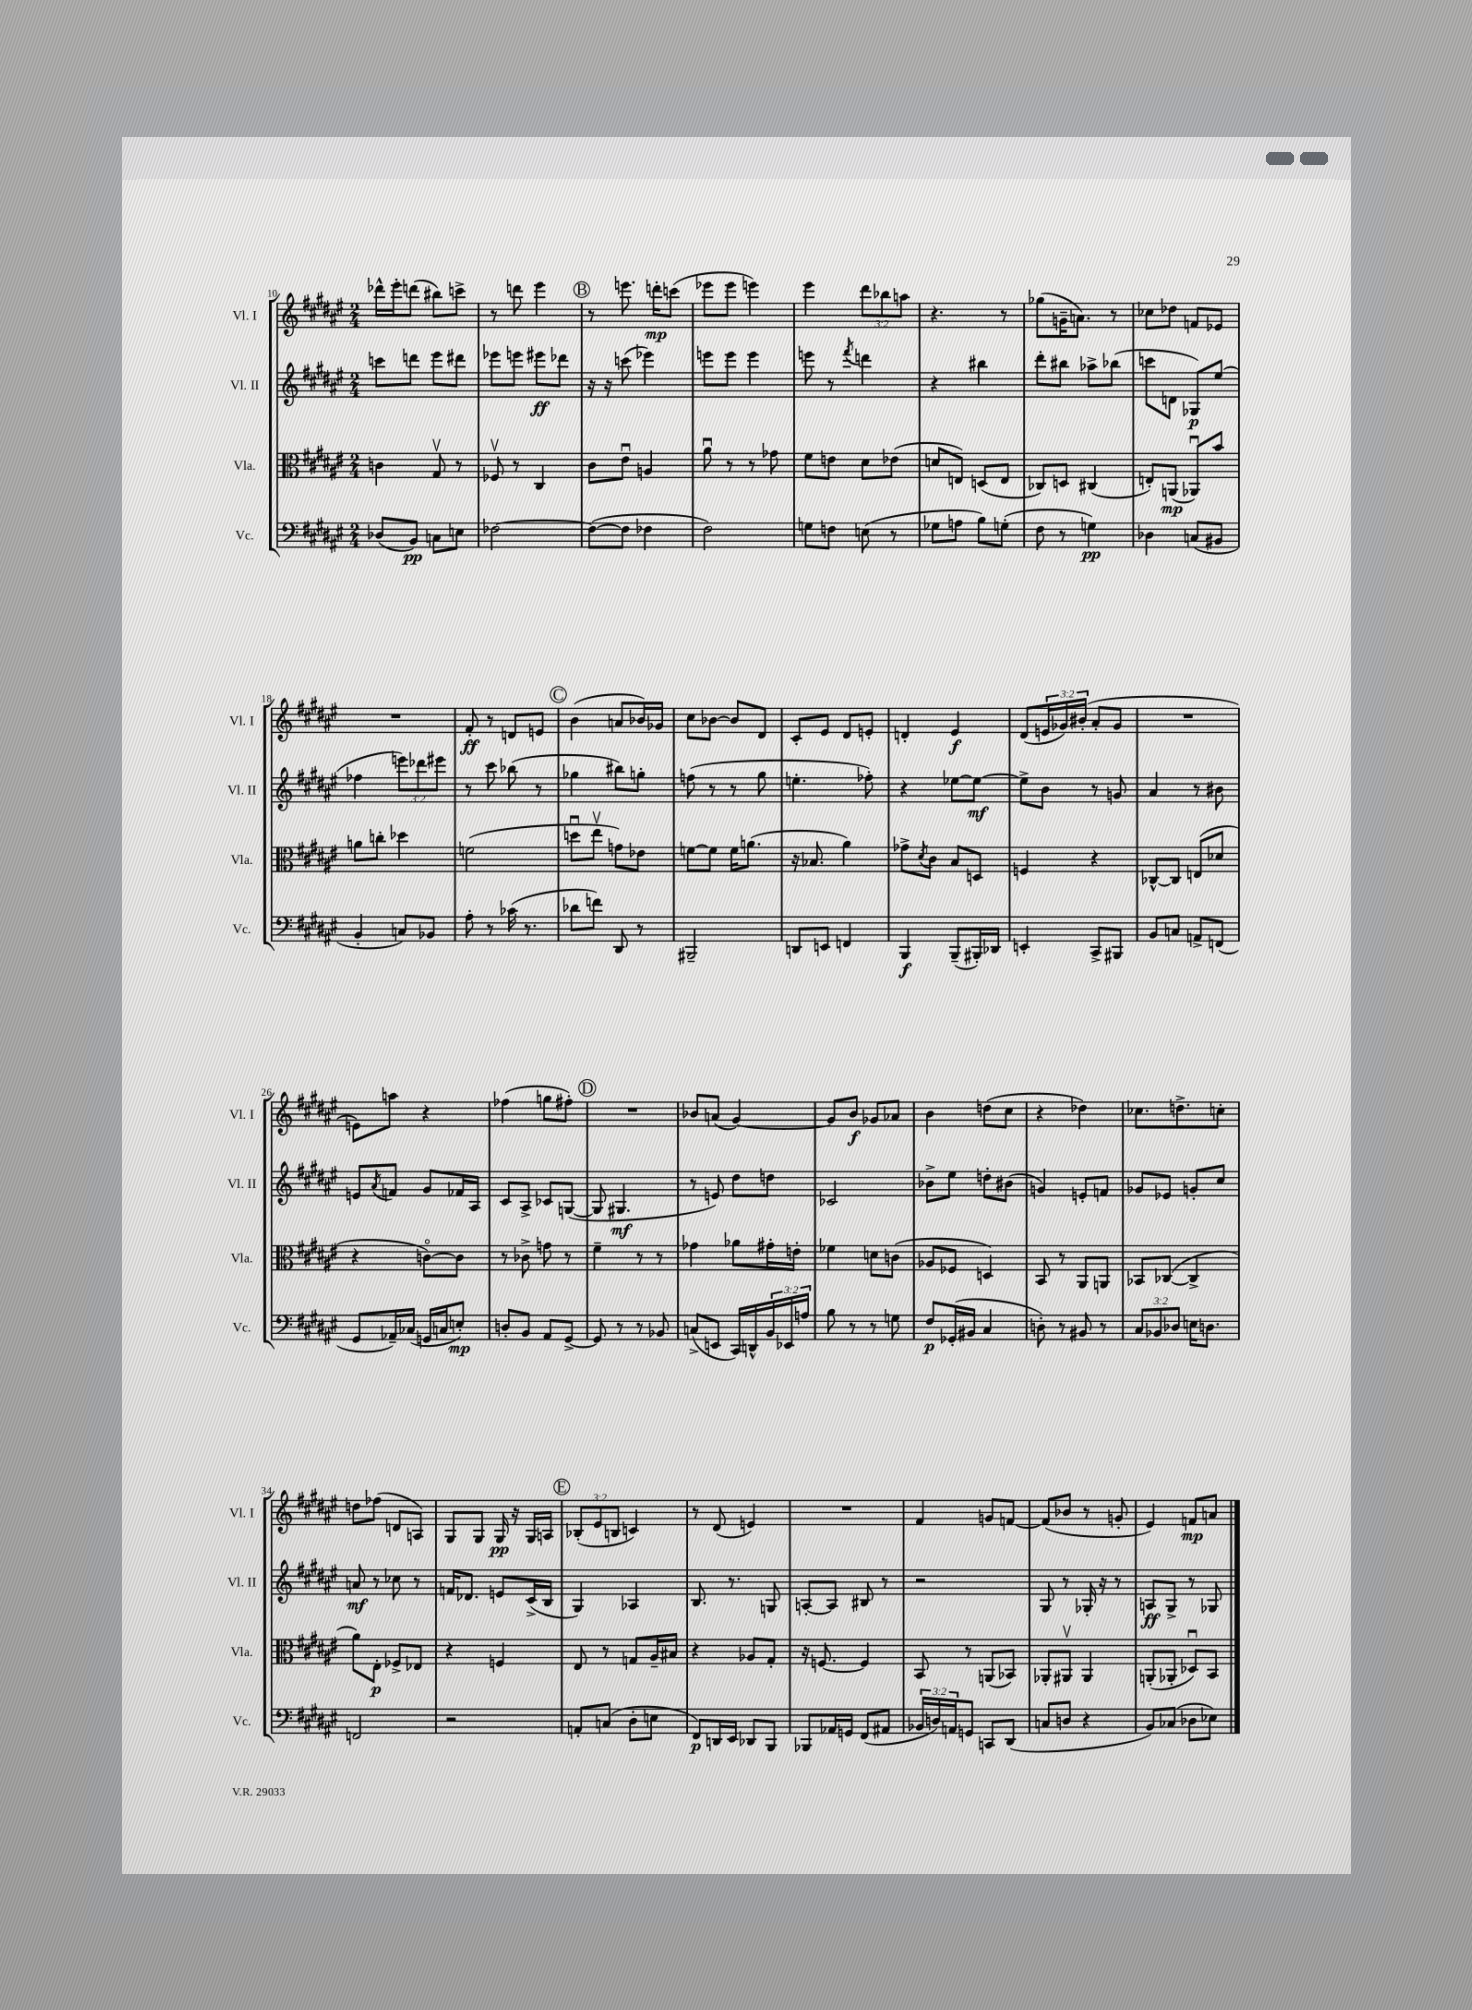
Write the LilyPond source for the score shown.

<<
\new StaffGroup <<
\new Staff = "s0" \with { instrumentName = "Vl. I" shortInstrumentName = "Vl. I" } {
    \clef treble \key fis \major \numericTimeSignature \time 2/4 \override Staff.TupletNumber.text = #tuplet-number::calc-fraction-text
    des'''16-^ eis'''16-. d'''8( bis''8) c'''8-> |
    r8 d'''8 eis'''4 |
    \mark \markup { \circle "B" } r8 e'''8. d'''16-.\mp c'''8( |
    ees'''8 ees'''8 e'''4) |
    eis'''4 \tuplet 3/2 { dis'''8 bes''8 a''8 } |
    r4. r8 |
    ges''8( g'16-- a'8.) r8 |
    ces''8 des''8 f'8 ees'8 |
    R2 |
    fis'8-.\ff r8 d'8 e'8 |
    \mark \markup { \circle "C" } b'4( a'8 bes'16) ges'16 |
    cis''8 bes'8~ bes'8 dis'8 |
    cis'8-. eis'8 dis'8 e'8-. |
    d'4-. eis'4\f |
    dis'8( \tuplet 3/2 { e'16 ges'16) bis'16-.( } ais'8-. ges'8 |
    R2 |
    e'8) a''8 r4 |
    fes''4( g''8 fis''8-.) |
    \mark \markup { \circle "D" } R2 |
    bes'8 a'8( gis'4~) |
    gis'8 b'8\f ges'8 aes'8 |
    b'4 d''8( cis''8 |
    r4 des''4) |
    ces''8. d''8.-> c''8-. |
    d''8 fes''8( d'8 a8) |
    gis8 gis8 gis16\pp r16 gis16 a16 |
    \mark \markup { \circle "E" } \tuplet 3/2 { bes8-.( eis'8 b8 } c'4) |
    r8 dis'8( e'4) |
    R2 |
    fis'4 g'8 f'8~ |
    f'8( bes'8 r8 g'8-. |
    eis'4) f'8\mp a'8 \bar "|." |
}
\new Staff = "s1" \with { instrumentName = "Vl. II" shortInstrumentName = "Vl. II" } {
    \clef treble \key fis \major \numericTimeSignature \time 2/4 \override Staff.TupletNumber.text = #tuplet-number::calc-fraction-text
    c'''8 d'''8 eis'''8 dis'''8 |
    ees'''8 e'''8 eis'''8\ff des'''8 |
    \mark \markup { \circle "B" } r16 r16 c'''8( ees'''4) |
    e'''8 e'''8 e'''4 |
    e'''8 r8 \acciaccatura { fis'''8 } d'''4 |
    r4 bis''4 |
    dis'''8-. bis''8 aes''8-> bes''8( |
    c'''8 d'8 ges8\p) eis''8( |
    fes''4 \tuplet 3/2 { e'''8) des'''8 eis'''8 } |
    r8 cis'''8 bes''8( r8 |
    \mark \markup { \circle "C" } ges''4 bis''8) g''8-. |
    f''8( r8 r8 gis''8 |
    e''4.-. fes''8-.) |
    r4 ees''8~ ees''8~\mf |
    ees''8-> b'8 r8 g'8 |
    ais'4 r8 bis'8 |
    e'8 \acciaccatura { ais'8 } f'8 gis'8 fes'16 ais16 |
    cis'8 ais8-> ces'8 g8~( |
    \mark \markup { \circle "D" } g8 gis4.\mf |
    r8 e'8) dis''8 d''8 |
    ces'2 |
    bes'8-> eis''8 d''8-. bis'8( |
    g'4) e'8-. f'8 |
    ges'8 ees'8 g'8-. cis''8 |
    a'8\mf r8 ces''8 r8 |
    f'16 des'8. e'8 cis'16->( b16 |
    \mark \markup { \circle "E" } gis4) aes4 |
    b8. r8. g8 |
    a8~-. a8 bis8 r8 |
    r2 |
    gis8 r8 ges16-. r16 r8 |
    a8\ff gis8-> r8 ges8 \bar "|." |
}
\new Staff = "s2" \with { instrumentName = "Vla." shortInstrumentName = "Vla." } {
    \clef alto \key fis \major \numericTimeSignature \time 2/4
    c'4 gis8\upbow r8 |
    fes8\upbow r8 cis4 |
    \mark \markup { \circle "B" } cis'8 eis'8\downbow a4 |
    ais'8\downbow r8 r8 ges'8 |
    fis'8 e'8 dis'8 ees'8( |
    d'8 e8) d8( e8 |
    ces8) d8 cis4( |
    e8-.) a,8\mp( aes,8\downbow) b'8 |
    a'8 c''8-. des''4 |
    f'2( |
    \mark \markup { \circle "C" } d''8\downbow eis''8\upbow g'8) ees'8 |
    f'8~ f'8 f'16 a'8.( |
    r16 bes8. ais'4) |
    ges'8-> \acciaccatura { dis'8 } cis'8 b8 d8 |
    f4 r4 |
    ces8~-^ ces8 e8( des'8 |
    r4 c'8~\flageolet) c'8 |
    r8 ces'8-> g'8 r8 |
    \mark \markup { \circle "D" } fis'4-- r8 r8 |
    ges'4 aes'8 gis'16-. e'16-. |
    fes'4 d'8 c'8( |
    aes8 fes8 d4) |
    b,8 r8 ais,8 a,8 |
    bes,8 ces8~( ces4-> |
    ais'8) eis8-.\p fes8-> ees8 |
    r4 f4 |
    \mark \markup { \circle "E" } eis8 r8 g8 ais16-- bis16 |
    r4 aes8 gis8-. |
    r16 f8.~ f4 |
    b,8 r8 a,8( bes,8) |
    aes,8-. ais,8\upbow ais,4 |
    a,8-.( aes,8-. des8\downbow) b,8 \bar "|." |
}
\new Staff = "s3" \with { instrumentName = "Vc." shortInstrumentName = "Vc." } {
    \clef bass \key fis \major \numericTimeSignature \time 2/4 \override Staff.TupletNumber.text = #tuplet-number::calc-fraction-text
    des8( b,8\pp) c8 e8 |
    fes2~ |
    \mark \markup { \circle "B" } fes8~( fes8 fes4 |
    fis2) |
    g8 f8 e8( r8 |
    ges8 a8 b8) g8-.( |
    fis8 r8 g4\pp) |
    des4 c8( bis,8 |
    b,4-. c8) bes,8 |
    ais8-. r8 ces'16( r8. |
    \mark \markup { \circle "C" } des'8 f'8) dis,8 r8 |
    bis,,2-- |
    d,8 e,8 f,4 |
    b,,4\f b,,8--( bis,,16-.) des,16 |
    e,4-. cis,8-> bis,,8 |
    b,8 c8 a,8-> f,8( |
    gis,8 aes,16--) ces16( g,16 c16 e8-.\mp) |
    d8-. b,8 ais,8 gis,8~-> |
    \mark \markup { \circle "D" } gis,8 r8 r8 bes,8 |
    c8->( e,8 cis,16) d,16-^ \tuplet 3/2 { b,16 ees,16 a16 } |
    b8 r8 r8 g8 |
    fis8\p ges,16-.( bis,16 cis4 |
    d8-.) r8 bis,8 r8 |
    \tuplet 3/2 { cis8 bes,8 des8 } e16 d8. |
    f,2 |
    r2 |
    \mark \markup { \circle "E" } a,8-. c8( dis8-. e8 |
    fis,8\p) d,16 eis,16 des,8 b,,8 |
    bes,,8 aes,16 g,16 fis,8( ais,8 |
    \tuplet 3/2 { bes,16 d16) a,16 } g,8 c,8 dis,8( |
    c8 d8 r4 |
    b,8) ces8( des8 ees8) \bar "|." |
}
>>
>>
